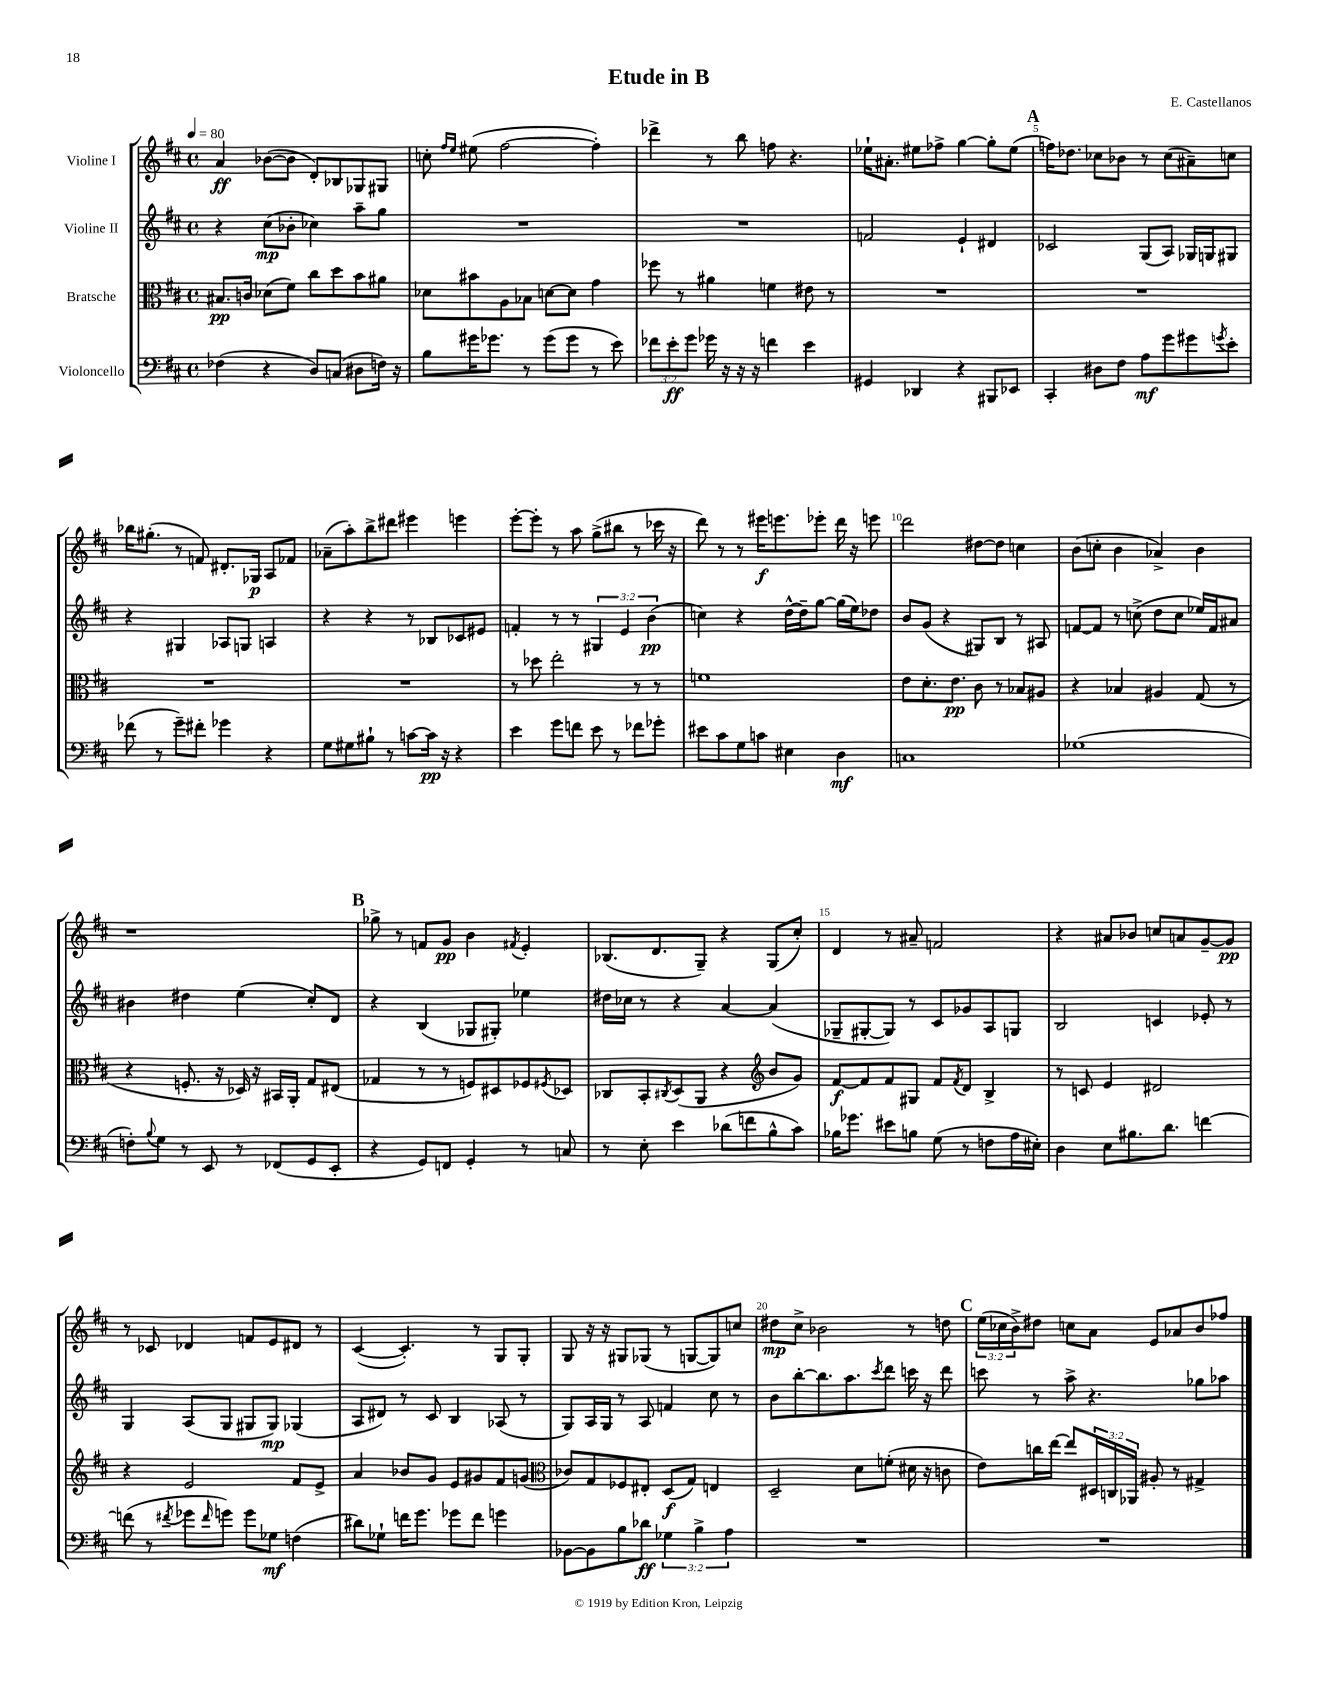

**kern	**dynam	**kern	**dynam	**kern	**dynam	**kern	**dynam
*part4	*part4	*part3	*part3	*part2	*part2	*part1	*part1
*staff4	*staff4	*staff3	*staff3	*staff2	*staff2	*staff1	*staff1
*I"Violoncello	*	*I"Bratsche	*	*I"Violine II	*	*I"Violine I	*
*clefF4	*	*clefC3	*	*clefG2	*	*clefG2	*
*k[f#c#]	*	*k[f#c#]	*	*k[f#c#]	*	*k[f#c#]	*
*M4/4	*	*M4/4	*	*M4/4	*	*M4/4	*
*met(c)	*	*met(c)	*	*met(c)	*	*met(c)	*
*MM80	*	*MM80	*	*MM80	*	*MM80	*
=1	=1	=1	=1	=1	=1	=1	=1
(4F-X\	.	8.B#X/L	pp	4r	.	4a/	ff
.	.	16cn/Jk	.	.	.	.	.
4r	.	(8d-X\L	.	(8cc#\L	mp	([8b-X\L	.
.	.	8f#\J)	.	8b-X'\J	.	8b-\J]	.
8D/L)	.	8cc#\L	.	4cc-X\)	.	8d'/L)	.
(8Cn/J	.	8dd\	.	.	.	8B-X/	.
8D#X\L	.	8b\	.	8aa~\L	.	8G-X/	.
16Fn\Jk)	.	8a#X\J	.	8gg\J	.	8G#X/J	.
16r	.	.	.	.	.	.	.
=2	=2	=2	=2	=2	=2	=2	=2
8B\L	.	8d-X\L	.	1r	.	8ccn'\	.
.	.	.	.	.	.	16qqff#/LL	.
.	.	.	.	.	.	16qqee/JJ	.
16g#X\K	.	8b#X\	.	.	.	(8ee#X\	.
8.g-X\J	.	.	.	.	.	.	.
.	.	8A\	.	.	.	[2ff#\	.
8r	.	8B-X\J	.	.	.	.	.
(8g-\L	.	[8dn\L	.	.	.	.	.
8g-\J	.	8d\J]	.	.	.	.	.
8r	.	4g\	.	.	.	4ff#'\])	.
8e\)	.	.	.	.	.	.	.
=3	=3	=3	=3	=3	=3	=3	=3
12f-X\L	.	8ff-X\	.	1r	.	4ddd-X^\	.
12e'\	ff	.	.	.	.	.	.
.	.	8r	.	.	.	.	.
12g\J	.	.	.	.	.	.	.
16g-X\	.	4a#X\	.	.	.	8r	.
16r	.	.	.	.	.	.	.
16r	.	.	.	.	.	8bb\	.
16r	.	.	.	.	.	.	.
4fn\	.	4fn\	.	.	.	8ffn\	.
.	.	.	.	.	.	4.r	.
4e\	.	8e#X\	.	.	.	.	.
.	.	8r	.	.	.	.	.
=4	=4	=4	=4	=4	=4	=4	=4
4GG#X/	.	1r	.	2fn/	.	16ee-X`\KL	.
.	.	.	.	.	.	8.a#X'\J	.
4DD-X/	.	.	.	.	.	8ee#X\L	.
.	.	.	.	.	.	8ff-X^\J	.
4r	.	.	.	4e`/	.	[4gg\	.
8BBB#X/L	.	.	.	4d#X/	.	8gg'\L]	.
8EE-X/J	.	.	.	.	.	(8ee#\J	.
!!LO:REH:place=s1:t=A
=5	=5	=5	=5	=5	=5	=5	=5
4CC#'/	.	1r	.	2c-X/	.	16ffn\KL)	.
.	.	.	.	.	.	8.dd-X\J	.
8D#X\L	.	.	.	.	.	8cc-X\L	.
8F#\J	.	.	.	.	.	8b-X\J	.
8A\L	mf	.	.	(8G/L	.	8r	.
8g\	.	.	.	8A/J)	.	(8cc-\L	.
8g#X\	.	.	.	16G-X/LL	.	8a#X~\)	.
.	.	.	.	16Gn/J	.	.	.
8qgn/	.	.	.	.	.	.	.
8e'\J	.	.	.	8G#X/J	.	8ccn\J	.
!!LO:LB:g=z
=6	=6	=6	=6	=6	=6	=6	=6
(8f-X\	.	1r	.	4r	.	16bb-X\KL	.
.	.	.	.	.	.	(8.gg#X'\J	.
8r	.	.	.	.	.	.	.
8g~\L)	.	.	.	4G#X/	.	8r	.
8f#X'\J	.	.	.	.	.	8fn/)	.
4g-X\	.	.	.	8A-X/L	.	8.d#X'/L	.
.	.	.	.	8Gn/J	.	.	.
.	.	.	.	.	.	16G-X/Jk	p
4r	.	.	.	4An/	.	8A/L	.
.	.	.	.	.	.	8f-X/J	.
=7	=7	=7	=7	=7	=7	=7	=7
8G\L	.	1r	.	4r	.	(8a-X~\L	.
8G#X\	.	.	.	.	.	8aa'\)	.
8B#X`\J	.	.	.	4r	.	8bb^\	.
8r	.	.	.	.	.	8ddd#X\J	.
[8cn\L	.	.	.	8r	.	4eee#X\	.
16c\Jk]	pp	.	.	8B-X/L	.	.	.
16r	.	.	.	.	.	.	.
4r	.	.	.	8c-X/	.	4eeen\	.
.	.	.	.	8e#X/J	.	.	.
=8	=8	=8	=8	=8	=8	=8	=8
4e\	.	8r	.	4fn'/	.	[8eee'\L	.
.	.	8dd-X\	.	.	.	8eee'\J]	.
8g\L	.	2ee'\	.	8r	.	8r	.
8fn\J	.	.	.	8r	.	8aa\	.
8e\	.	.	.	6G#X/	.	(8gg^\L	.
8r	.	.	.	.	.	8bb#X\J	.
.	.	.	.	6e/	.	.	.
8f-X\L	.	8r	.	.	.	8r	.
.	.	.	.	(6b\	pp	.	.
8g-X'\J	.	8r	.	.	.	16ccc-X\	.
.	.	.	.	.	.	16r	.
=9	=9	=9	=9	=9	=9	=9	=9
8e#X\L	.	1fn	.	4ccn\)	.	8ddd\)	.
8c#\	.	.	.	.	.	8r	.
8G\	.	.	.	4r	.	8r	.
8cn\J	.	.	.	.	.	16eee#X\KL	f
.	.	.	.	.	.	8.eeen\	.
4E#X\	.	.	.	[16dd^^\LL	.	.	.
.	.	.	.	16dd~\J]	.	.	.
.	.	.	.	[8gg\J	.	8eee-X'\J	.
4D\	mf	.	.	(16gg\LL]	.	16ddd\	.
.	.	.	.	16ee\J)	.	16r	.
.	.	.	.	8dd-X\J	.	8eeen\	.
=10	=10	=10	=10	=10	=10	=10	=10
1Cn	.	8e\L	.	8b/L	.	2ddd\	.
.	.	8.d'\	.	(8g/J	.	.	.
.	.	.	.	4r	.	.	.
.	.	8.e\J	pp	.	.	.	.
.	.	8c#\	.	8G#X/L)	.	[8dd#X\L	.
.	.	8r	.	8B/J	.	8dd#\J]	.
.	.	8B-X/L	.	8r	.	4ccn\	.
.	.	8A#X/J	.	8A#X/	.	.	.
=11	=11	=11	=11	=11	=11	=11	=11
(1G-X	.	4r	.	[8fn/L	.	(8b\L	.
.	.	.	.	8f/J]	.	8ccn'\J	.
.	.	4B-X/	.	8r	.	4b\	.
.	.	.	.	(8ccn^\	.	.	.
.	.	4A#X/	.	8dd\L	.	4a-X^/)	.
.	.	.	.	8cc\J	.	.	.
.	.	(8G/	.	16ee-X/LL)	.	4b\	.
.	.	.	.	16f/J	.	.	.
.	.	8r	.	8a#X/J	.	.	.
!!LO:LB:g=z
=12	=12	=12	=12	=12	=12	=12	=12
8Fn'\L)	.	4r	.	4b#X\	.	1r	.
8qqB/	.	.	.	.	.	.	.
8G\J	.	.	.	.	.	.	.
8r	.	8.Fn'/	.	4dd#X\	.	.	.
8EE/	.	.	.	.	.	.	.
.	.	16r	.	.	.	.	.
8r	.	16D-X/)	.	(4ee\	.	.	.
.	.	16r	.	.	.	.	.
(8FF-X/L	.	16BB#X/LL	.	.	.	.	.
.	.	16AA'/JJ	.	.	.	.	.
8GG/	.	8G/L	.	8cc#'/L)	.	.	.
8EE'/J	.	(8E#X/J	.	8d/J	.	.	.
!!LO:REH:place=s1:t=B
=13	=13	=13	=13	=13	=13	=13	=13
4r	.	4G-X/	.	4r	.	8gg-X^\	.
.	.	.	.	.	.	8r	.
8GG/L)	.	8r	.	(4B/	.	8fn/L	.
8FFn/J	.	8r	.	.	.	8g/J	pp
4GG'/	.	8Fn/L)	.	8G-X/L	.	4b\	.
.	.	8D#X/	.	8G#X'/J)	.	.	.
.	.	.	.	.	.	8qf#X/	.
8r	.	8F-X/	.	4ee-X\	.	4e'/	.
.	.	8qF#X/	.	.	.	.	.
8Cn/	.	8D-X/J	.	.	.	.	.
=14	=14	=14	=14	=14	=14	=14	=14
8r	.	8C-X/L	.	16dd#X\LL	.	(8.B-X/L	.
.	.	.	.	16cc-X\JJ	.	.	.
8E'\	.	8BB'/	.	8r	.	.	.
.	.	.	.	.	.	8.d/	.
.	.	8qC#X/	.	.	.	.	.
4e\	.	(8D/	.	4r	.	.	.
.	.	8AA/J	.	.	.	8G~/J)	.
(8d-X\L	.	4r	.	[4a/	.	4r	.
8fn\	.	.	.	.	.	.	.
*	*	*clefG2	*	*	*	*	*
8B^^\	.	8b/L	.	(4a/]	.	(8G/L	.
8c#\J)	.	8g/J)	.	.	.	8cc#'/J)	.
=15	=15	=15	=15	=15	=15	=15	=15
16B-X\KL	.	[8f#/L	f	8G-X~/L	.	4d/	.
8.g-X\J	.	.	.	.	.	.	.
.	.	8f#/]	.	[8G#X'/	.	.	.
8e#X\L	.	8f#/	.	8G#/J])	.	8r	.
8Bn\J	.	8G#X/J	.	8r	.	8a#X~/	.
(8G\	.	8f#/L	.	8c#/L	.	2fn/	.
.	.	8qf#/	.	.	.	.	.
8r	.	8d/J	.	8g-X/	.	.	.
8Fn\L	.	4B^/	.	8A/	.	.	.
16A\L	.	.	.	8Gn/J	.	.	.
16E#X'\JJ)	.	.	.	.	.	.	.
=16	=16	=16	=16	=16	=16	=16	=16
4D\	.	8r	.	2B/	.	4r	.
.	.	8cn/	.	.	.	.	.
8E\L	.	4e/	.	.	.	8a#X/L	.
8.B#X\	.	.	.	.	.	8b-X/J	.
.	.	2d#X/	.	4cn/	.	8ccn/L	.
8.d\J	.	.	.	.	.	.	.
.	.	.	.	.	.	8an/	.
[4fn\	.	.	.	8e-X'/	.	[8g~/	.
.	.	.	.	8r	.	8g/J]	pp
!!LO:LB:g=z
=17	=17	=17	=17	=17	=17	=17	=17
(8fn\]	.	4r	.	4G/	.	8r	.
8r	.	.	.	.	.	8c-X/	.
8qf#X/	.	.	.	.	.	.	.
8g-X\L	.	2e/	.	(8A/L	.	4d-X/	.
16qqf#/	.	.	.	.	.	.	.
8gn\J)	.	.	.	8G/J	.	.	.
8g\L	.	.	.	8G#X/L	.	8fn/L	.
8G-X\J	mf	.	.	8G#/J)	mp	8e/	.
(4Fn\	.	8f#/L	.	(4G-X/	.	8d#X/J	.
.	.	8e^/J	.	.	.	8r	.
=18	=18	=18	=18	=18	=18	=18	=18
8d#X\L)	.	4a/	.	8A/L	.	([4c#/	.
8G-X`\J	.	.	.	8d#X/J)	.	.	.
16fn\KL	.	8b-X/L	.	8r	.	4.c#'/])	.
8.g\J	.	.	.	.	.	.	.
.	.	8g/J	.	8c#/	.	.	.
8g-X\L	.	8e/L	.	4B/	.	.	.
8f\J	.	8g#X/	.	.	.	8r	.
4gn\	.	8f#/	.	(8A-X/	.	8G/L	.
.	.	(8gn/J	.	8r	.	8G'/J	.
=19	=19	=19	=19	=19	=19	=19	=19
*	*	*clefC3	*	*	*	*	*
[8BB-X\L	.	8c-X/L)	.	8G/L)	.	8G/	.
8BB-\]	.	8G/	.	16A/L	.	16r	.
.	.	.	.	16G/JJ	.	16r	.
8B\	.	8F-X/	.	8r	.	8G#X/L	.
8d-X\J	ff	8E#X'/J	.	8A/	.	(8G-X/J	.
6G-X\	.	(8D/L	f	4fn/	.	8r	.
.	.	8G/J)	.	.	.	[8Gn/L	.
6B^\	.	.	.	.	.	.	.
.	.	4En/	.	8cc#\	.	8G/])	.
6A\	.	.	.	.	.	.	.
.	.	.	.	8r	.	8ccn/J	.
=20	=20	=20	=20	=20	=20	=20	=20
1r	.	2D~/	.	8b\L	.	8dd#X\L	mp
.	.	.	.	[8bb'\	.	8cc#^\J	.
.	.	.	.	8.bb\]	.	2b-X\	.
.	.	.	.	8.aa\	.	.	.
.	.	8d\L	.	.	.	.	.
.	.	.	.	8qccc#/	.	.	.
.	.	(8fn'\J	.	8ddd\J	.	.	.
.	.	16d#X\	.	16cccn\	.	8r	.
.	.	16r	.	16r	.	.	.
.	.	8cn\	.	8ddd\	.	8ddn\	.
!!LO:REH:place=s1:t=C
=21	=21	=21	=21	=21	=21	=21	=21
1r	.	8e\L)	.	8cccn\	.	(24ee\LL	.
.	.	.	.	.	.	24cc-X\	.
.	.	.	.	.	.	24b^\J)	.
.	.	16ccn\L	.	8r	.	8dd#X\J	.
.	.	[16ee\JJ	.	.	.	.	.
.	.	8ee/L]	.	8aa^\	.	8ccn\L	.
.	.	24D#X/L	.	4.r	.	8a\J	.
.	.	24Cn/	.	.	.	.	.
.	.	24AA-X/JJ	.	.	.	.	.
.	.	8A#X'/	.	.	.	8e/L	.
.	.	8r	.	.	.	8a-X/	.
.	.	4G#X^/	.	8gg-X\L	.	8b/	.
.	.	.	.	8aa-X\J	.	8ff-X/J	.
==	==	==	==	==	==	==	==
*-	*-	*-	*-	*-	*-	*-	*-
